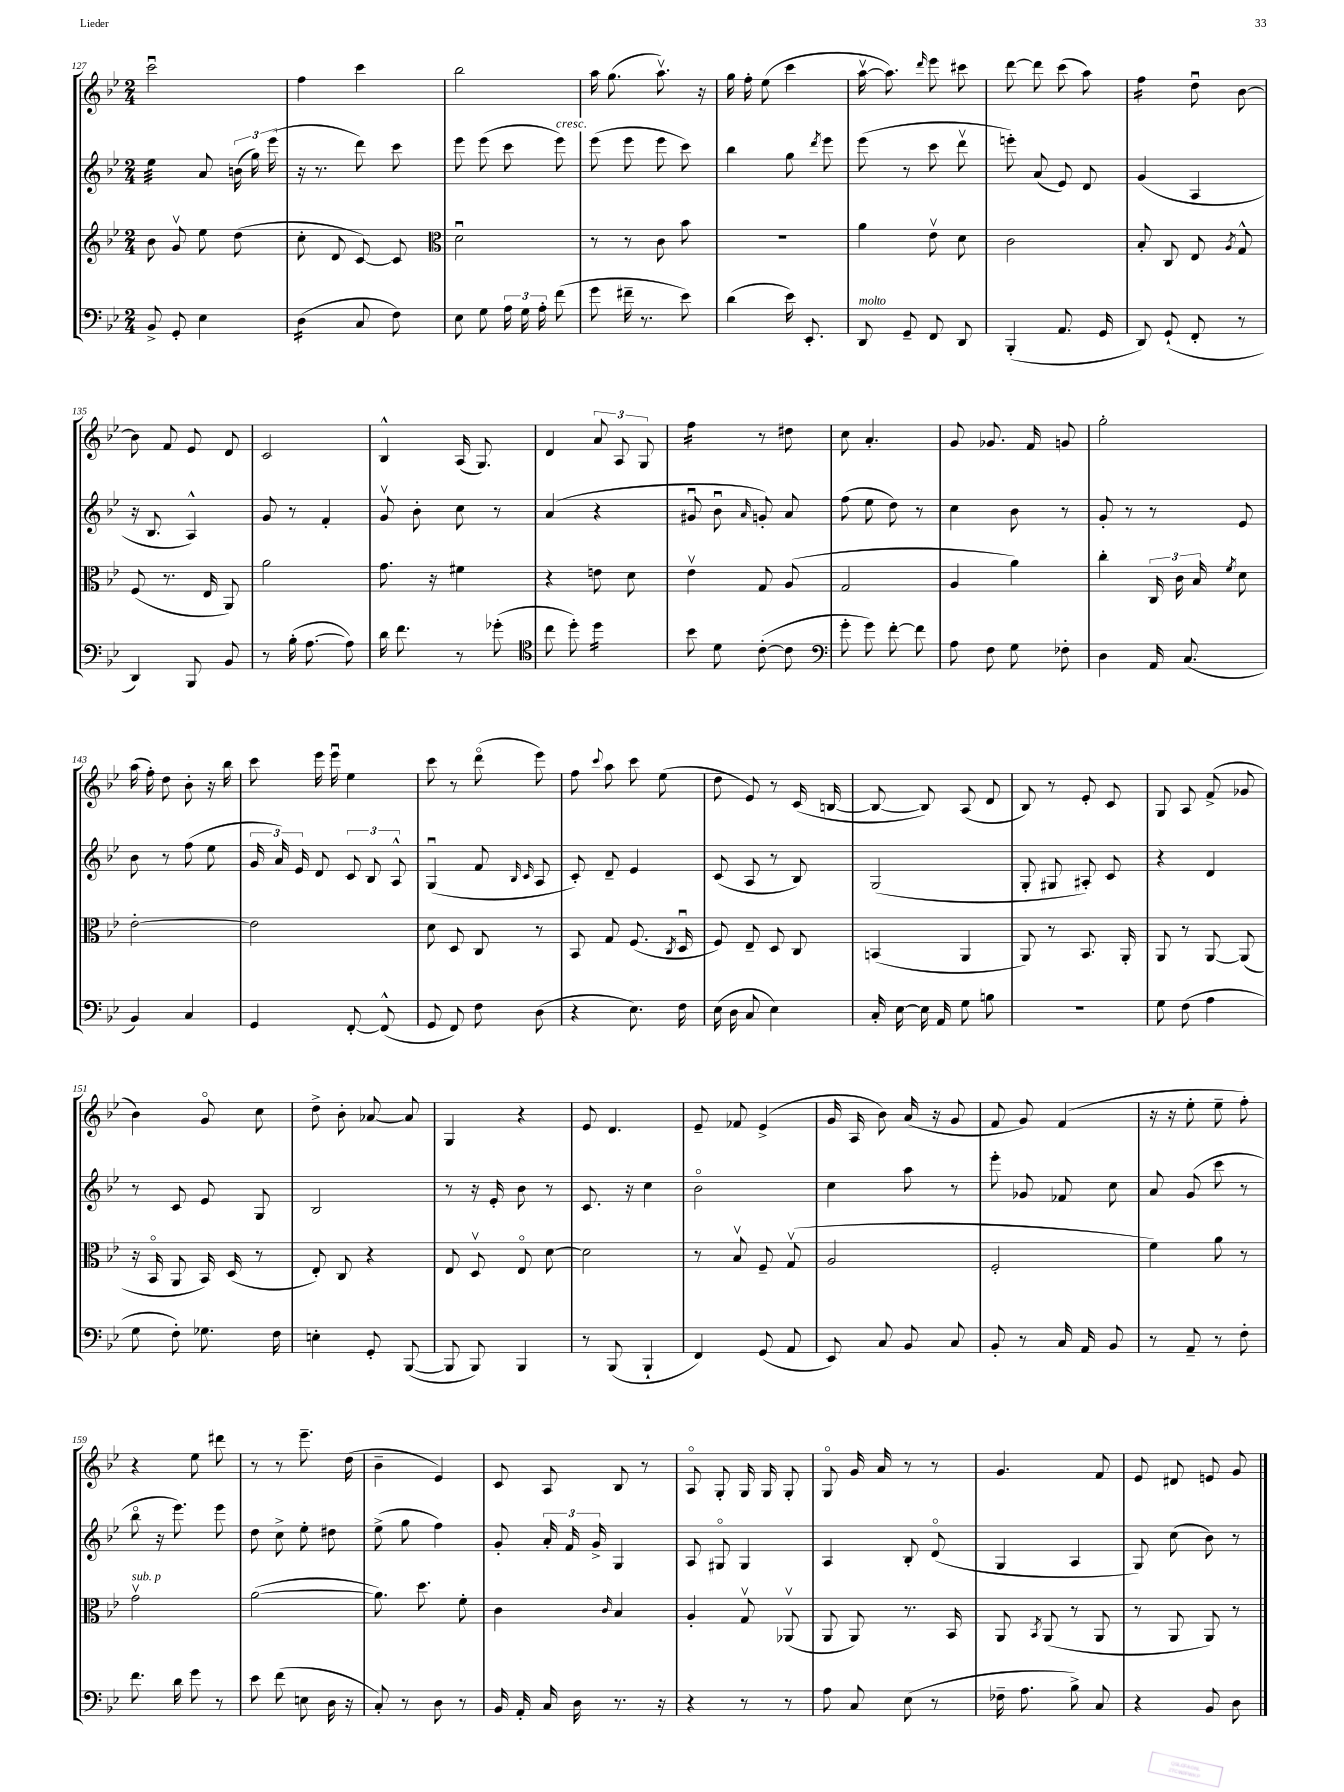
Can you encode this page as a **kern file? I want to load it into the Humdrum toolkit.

**kern	**kern	**kern	**kern
*staff4	*staff3	*staff2	*staff1
*clefF4	*clefG2	*clefG2	*clefG2
*k[b-e-]	*k[b-e-]	*k[b-e-]	*k[b-e-]
*M2/4	*M2/4	*M2/4	*M2/4
8BB-^	8b-	4ee-	2cccu
8GG'	8gv	.	.
4E-	8ee-	8a	.
.	(8dd	(24b	.
.	.	24gg)	.
.	.	(24eee-	.
=	=	=	=
(4D	8cc'	16r	4ff
.	.	8.r	.
.	8d	.	.
8C	[8c)	8ddd)	4ccc
8F)	8c]	8ccc	.
=	=	=	=
*	*clefC3	*	*
8E-	2du	8eee-	2bb-
8G	.	(8eee-	.
24A	.	8ccc	.
24G	.	.	.
24A'	.	.	.
(8f	.	8eee-)	.
=	=	=	=
8g	8r	(8eee-	16aa
.	.	.	(8.gg
16f#~	8r	8eee-	.
8.r	.	.	.
.	8c	8eee-	8.aav)
8e-)	8b-	8ccc)	.
.	.	.	16r
=	=	=	=
(4d	2r	4bb-	16gg
.	.	.	16ff'
.	.	.	(8ee-
16e-)	.	8gg	4ccc
8.EE-'	.	.	.
.	.	8qddd	.
.	.	8eee-	.
=	=	=	=
8DD	4a	(8eee-	[16aav
.	.	.	8.aa])
8GG~	.	8r	.
.	.	.	16qqddd
8FF	8e-v	8ccc	8eee-
8DD	8d	8dddv	8ccc#
=	=	=	=
(4BBB-'	2c	8eee')	[8ddd
.	.	(8a	8ddd]
8.AA	.	8e-)	(8ccc
.	.	8d	8aa)
16GG	.	.	.
=	=	=	=
8DD)	8B-'	(4g	4ff
(8GG`	8C	.	.
8FF'	8E-	4A	8ddu
.	8qA	.	.
8r	8G^^	.	[8b-
=	=	=	=
4DD)	(8F	16r	8b-]
.	.	8.B-	.
.	8.r	.	8f
8BBB-	.	4A^^)	8e-
.	16E-	.	.
8BB-	8AA)	.	8d
=	=	=	=
8r	2a	8g	2c
(16B-'	.	8r	.
[8.A	.	.	.
.	.	4f'	.
8A])	.	.	.
=	=	=	=
16d	8.g	8gv	4B-^^
8.f	.	.	.
.	.	8b-'	.
.	16r	.	.
8r	4f#	8cc	(16A
.	.	.	8.G)
(8g-'	.	8r	.
=	=	=	=
*clefC4	*	*	*
8cc	4r	(4a	4d
8dd')	.	.	.
4dd	8e	4r	12a
.	.	.	12A
.	8d	.	.
.	.	.	12G
=	=	=	=
8b-	4e-v	8g#u	4ff
8d	.	8b-u	.
.	.	16qqa	.
([8c'	8G	8g')	8r
8c]	(8A	8a	8dd#
=	=	=	=
*clefF4	*	*	*
8g'	2G	(8ff	8cc
8g)	.	8ee-	4.a'
[8f'	.	8dd)	.
8f]	.	8r	.
=	=	=	=
8A	4A	4cc	8g
8F	.	.	8.g-
8G	4a)	8b-	.
.	.	.	16f
8F-'	.	8r	8g
=	=	=	=
4D	4cc'	8g'	2gg'
.	.	8r	.
16AA	24C	8r	.
.	24c	.	.
(8.C	.	.	.
.	24B-	.	.
.	8qf	.	.
.	8d	8e-	.
=	=	=	=
4BB-)	[2e-'	8b-	(16aa
.	.	.	16ff')
.	.	8r	8dd
4C	.	(8ff	8b-'
.	.	8ee-	16r
.	.	.	16bb-
=	=	=	=
4GG	2e-]	24g	8ccc
.	.	24a)	.
.	.	24e-	.
.	.	8d	16eee-
.	.	.	16eee-u
[8FF'	.	12c	4ee-
.	.	12B-	.
(8FF^^]	.	.	.
.	.	12A^^	.
=	=	=	=
8GG	8d	(4Gu	8ccc
8FF)	8D	.	8r
8F	8C	8f	(8dddo
.	.	16qqB-	.
.	.	16qqc	.
(8D	8r	8A	8eee-)
=	=	=	=
4r	8BB-	8c')	8ff
.	.	.	8qqccc
.	8G	8d~	8aa
8.E-)	(8.F	4e-	8ccc
.	.	.	(8ee-
.	8qC	.	.
16F	16Du	.	.
=	=	=	=
(16E-	8F)	(8c	8dd
16D	.	.	.
8C	8E-~	8A	8e-)
4E-)	8D	8r	8r
.	8C	8B-)	(16c
.	.	.	[16B
=	=	=	=
16C'	(4BB	(2G	8B_
[16E-	.	.	.
16E-]	.	.	8B])
16AA	.	.	.
8G	4AA	.	(8A
8B	.	.	8d
=	=	=	=
2r	8AA)	8G'	8B-)
.	8r	8G#	8r
.	8.BB-	8A#')	8e-'
.	.	8c	8c
.	16AA'	.	.
=	=	=	=
8G	8AA	4r	8G
(8F	8r	.	8A
4A	[8AA	4d	(8f^
.	(8AA]	.	8g-
=	=	=	=
8G	16r	8r	4b-)
.	16BB-o	.	.
8F')	8AA	8c	.
8.G-	16BB-)	8e-	8go
.	(16D	.	.
.	8r	8G	8cc
16F	.	.	.
=	=	=	=
4E'	8E-')	2B-	8dd^
.	8C	.	8b-'
8GG'	4r	.	[8a-
([8BBB-	.	.	8a-]
=	=	=	=
8BBB-]	8E-	8r	4G
8BBB-)	8Dv	16r	.
.	.	16e-'	.
4BBB-	8E-o	8b-	4r
.	[8d	8r	.
=	=	=	=
8r	2d]	8.c	8e-
(8BBB-	.	.	4.d
.	.	16r	.
4BBB-`	.	4cc	.
=	=	=	=
4FF)	8r	2b-o	8e-~
.	8B-v	.	8f-
(8GG	8F~	.	(4e-^
8AA	(8Gv	.	.
=	=	=	=
8EE-)	2A	4cc	16g
.	.	.	16A
8C	.	.	8b-)
8BB-	.	8aa	(16a
.	.	.	16r
8C	.	8r	8g
=	=	=	=
8BB-'	2F'	8eee-'	8f
8r	.	8g-	8g)
16C	.	8f-	(4f
16AA	.	.	.
8BB-	.	8cc	.
=	=	=	=
8r	4f)	8a	16r
.	.	.	16r
8AA~	.	(8g	8ee-'
8r	8a	8ccc	8ee-~
8F'	8r	8r	8ff')
=	=	=	=
8.f	2gv	8bb-o	4r
.	.	16r	.
16d	.	8.eee-)	.
8g	.	.	8ee-
8r	.	8eee-	8ddd#
=	=	=	=
8e-	([2a	8dd	8r
(8f	.	8cc^	8r
8E	.	8ee-'	8.eee-~
16D	.	8dd#	.
16r	.	.	(16dd
=	=	=	=
8C')	8.a])	(8ee-^	4b-~
8r	.	8gg	.
.	8.dd	.	.
8D	.	4ff)	4e-)
8r	8f'	.	.
=	=	=	=
16BB-	4c	8g'	8c
16AA'	.	.	.
16C	.	24a'	8A
.	.	24f	.
16D	.	.	.
.	.	24g^	.
.	16qqc	.	.
8.r	4B-	4G	8B-
.	.	.	8r
16r	.	.	.
=	=	=	=
4r	4A'	8A	8Ao
.	.	8G#o	8G'
8r	8Gv	4G#	16G
.	.	.	16G
8r	(8AA-v	.	8G'
=	=	=	=
8A	8AA	4A	8Go
8C	8AA)	.	16g
.	.	.	16a
(8E-	8.r	8B-'	8r
8r	.	(8do	8r
.	16BB-	.	.
=	=	=	=
16F-~	8AA	4G	4.g
8.A	.	.	.
.	8qBB-	.	.
.	(8AA	.	.
8B-^)	8r	4A	.
8C	8AA	.	8f
=	=	=	=
4r	8r	8G)	8e-
.	8AA	(8cc	8d#
8BB-	8AA)	8b-)	8e
8D	8r	8r	8g
==	==	==	==
*-	*-	*-	*-
